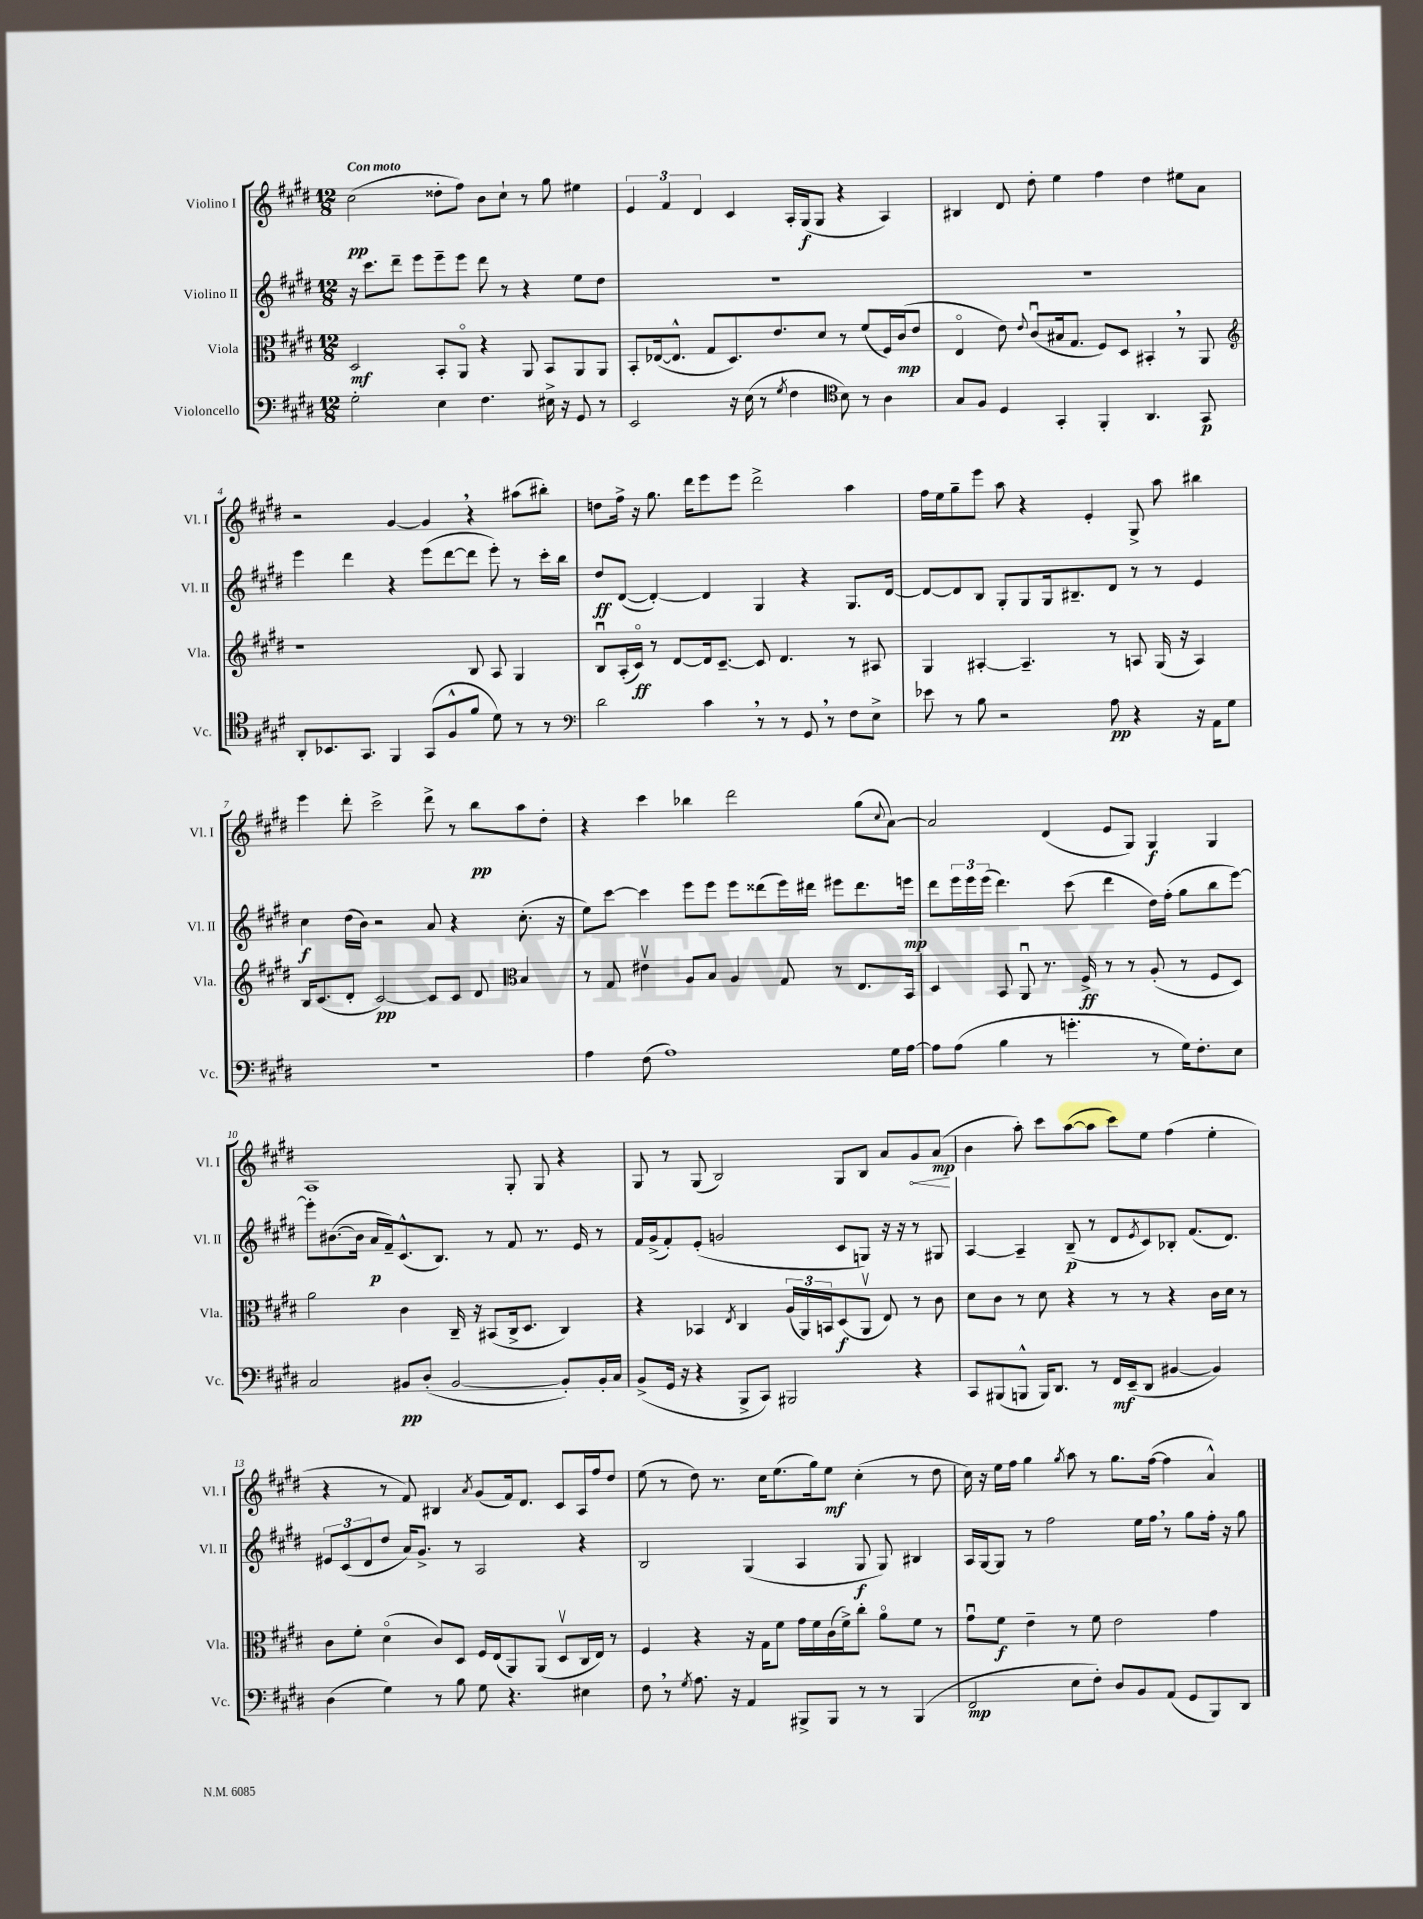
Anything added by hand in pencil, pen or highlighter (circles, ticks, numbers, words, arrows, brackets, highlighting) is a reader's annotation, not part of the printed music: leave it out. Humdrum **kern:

**kern	**kern	**kern	**kern
*staff4	*staff3	*staff2	*staff1
*clefF4	*clefC3	*clefG2	*clefG2
*k[f#c#g#d#]	*k[f#c#g#d#]	*k[f#c#g#d#]	*k[f#c#g#d#]
*M12/8	*M12/8	*M12/8	*M12/8
2G#'\	2D#/	16r	(2cc#\
.	.	8.ccc#\L	.
.	.	8ddd#~\J	.
.	.	8eee\L	.
4E\	8BB'/L	8eee~\	8dd##'\L
.	8AAo/J	8eee\J	8ff#\J)
4.F#\	4r	8ddd#\	8b\L
.	.	8r	8cc#`\J
.	8AA/	4r	8r
16E#^\	8BB/L	.	8gg#\
16r	.	.	.
8GG#/	8AA/	8ee\L	4ee#\
8r	8AA/J	8dd#\J	.
=	=	=	=
2EE/	8BB'/L	1.r	6e/
.	([16E-/k	.	.
.	.	.	6f#/
.	8.E-^^/]J	.	.
.	.	.	6d#/
.	8G#/L	.	.
16r	8.D#/)	.	4c#/
(16E\	.	.	.
8r	.	.	.
.	8.e/	.	.
8qG#/	.	.	.
4F#\	.	.	16A'/LL
.	.	.	(16G#/J
.	8d#/J	.	8G#/J
*clefC4	*	*	*
8B\)	8r	.	4r
8r	(8f#/L	.	.
4A\	16F#/L)	.	4A/)
.	(16c#/J	.	.
.	8e/J	.	.
=	=	=	=
8G#/L	4Eo/	1.r	4B#/
8F#/J	.	.	.
4D#/	8e\)	.	8d#/
.	8qqe/	.	.
.	(8c#u/L	.	8dd#'\
4GG#'/	16B#/k	.	4ee\
.	8.G#/J	.	.
4FF#'/	8F#/L)	.	4ff#\
.	8D#/J	.	.
4.AA/	4BB#'/	.	4dd#\
.	8r	.	8ee#\L
8GG#/	8AA/	.	8a\J
=	=	=	=
*	*clefG2	*	*
8AA'/L	1r	4eee\	2r
8.BB-/	.	.	.
.	.	4ddd#\	.
8.GG#/J	.	.	.
4FF#/	.	4r	[4g#/
(8GG#/L	.	(8eee\L	4g#/]
8F#^^/	.	[8ddd#\	.
8f#/J	8B/	8ddd#\]J	4r
8d#\)	8A/	8eee'\)	.
8r	4G#/	8r	(8aa#\L
8r	.	16ccc#'\LL	8bb#'\J)
.	.	16bb\JJ	.
=	=	=	=
*clefF4	*	*	*
2d#\	8Bu/L	8dd#/L	8dd\L
.	(16A'/L	([8d#/J	16ff#^\Jk
.	16c#o/JJ)	.	16r
.	8r	4d#'/_)	8.gg#\
.	[8d#/L	.	.
.	.	.	16ddd#\LK
4c#\	16d#/]k	4d#/]	8eee\
.	[8.c#~/J	.	.
.	.	.	8eee\J
8r	8c#/]	4G#/	2ddd#^\
8r	4.d#/	.	.
8GG#/	.	4r	.
8r	.	.	.
8F#\L	8r	8.G#/L	4aa\
8E^\J	8A#/	.	.
.	.	[16d#/Jk	.
=	=	=	=
8e-\	4G#/	8d#/_L	16ff#\LL
.	.	.	16ee\J
8r	.	8d#/]	8gg#~\
8B\	[4A#'/	8B/J	8eee\J
2r	.	8G#'/L	8aa\
.	4.A#~/]	8G#/	4r
.	.	16G#/k	.
.	.	8.B#~/	.
.	.	.	4e'/
8A\	8r	8d#/J	.
4r	8A/	8r	8G#^/
.	(16G#/	8r	8aa\
.	16r	.	.
16r	4A/)	4e/	4bb#\
16AA\LK	.	.	.
8G#\J	.	.	.
=	=	=	=
1.r	16B/LK	4cc#\	4eee\
.	(8.c#/	.	.
.	8d#'/J	(16dd#\LL	8ddd#'\
.	.	16b\JJ)	.
.	[2c#/)	2r	2ccc#^\
.	8c#/]L	8a/	8ddd#^\
.	8c#/J	4r	8r
.	8d#/	.	8bb\L
*	*clefC3	*	*
.	4B/	(8.cc#'\	8aa\
.	.	.	8dd#'\J
.	.	16r	.
=	=	=	=
4A\	8r	8ee\L)	4r
.	8G#/	[8ccc#\J	.
(8F#\	4e#v\	4ccc#\]	4ccc#\
1A)	.	.	.
.	8A/L	8eee\L	4bb-\
.	8B/J	8eee\J	.
.	4A/	8eee\L	2ddd#\
.	.	(8ddd##\	.
.	8G#/	16eee\L)	.
.	.	16ddd#\JJ	.
.	8r	8eee#\L	.
.	8.E/L	8.ddd#\	(8gg#\L
.	.	.	8qqcc#/
16G#\LL	.	.	[8a\J)
[16A\JJ	16BB/Jk	16eee\Jk	.
=	=	=	=
8A\]L	4D#/	8ddd#\L	2a/]
(8A\J	.	24eee\L	.
.	.	24eee\	.
.	.	(24eee\JJ	.
4B\	8BB/	4.ddd#\)	.
.	8AAu/	.	.
8r	8.r	.	(4d#/
4.g'\	.	(8ccc#\	.
.	16F#^/	.	.
.	8r	4ddd#\	8e/L
.	8r	.	8G#/J)
8r	(8A'/	16dd#\LL)	4G#/
.	.	(16ff#'\JJ	.
16G#\LK)	8r	8gg#\L	.
8.F#'\	.	.	.
.	8F#/L	8bb\	4G#/
8E\J	8D#/J)	[8eee\J)	.
=	=	=	=
2C#/	2a\	8eee'\]L	1A
.	.	([8.b#\	.
.	.	16b#\]Jk	.
.	.	16a/LL	.
.	.	16f#~/J)	.
8BB#/L	4c#\	(8.c#^^/	.
(8D#'/J	.	.	.
.	.	8.B/J)	.
[2BB#/	16C#~/	.	.
.	16r	.	.
.	(8BB#/L	8r	.
.	16C#^/k	8f#/	8G#'/
.	8.D#/J	.	.
.	.	8.r	8G#/
8BB#'/]L)	4C#/)	.	4r
.	.	16e/	.
16BB#'/L	.	8r	.
16C#/JJ	.	.	.
=	=	=	=
(8BB^/L	4r	16f#/LL	8G#/
.	.	(16g#^/J	.
16GG#/Jk	.	8f#'/)	8r
16r	.	.	.
4r	4BB-/	(8e'/J	(8G#/
.	.	2g/	2B/)
.	8qE/	.	.
8BBB^/L	4C#/	.	.
8CC#/J)	.	.	.
2BBB#/	(24A/LL	.	.
.	24AA/)	.	.
.	24BB/J	.	.
.	(8D#/	8c#/L	8G#/L
.	8AAv/J	8G/J)	8B/J
.	8E/)	16r	8a/L
.	.	16r	.
4r	8r	8r	8g#/
.	8c#\	8G#/	(8a/J
=	=	=	=
8CC#/L	8d#\L	[4A/	4b\
(8BBB#/	8c#\J	.	.
8BBB^^/J	8r	4A~/]	8aa'\)
16BBB/LK)	8d#\	.	8ccc#\L
8.DD#/J	.	.	.
.	4r	(8B~/	([8aa\
8r	.	8r	8aa\]J
16FF#/LL	8r	8d#/L	8ccc#\L)
(16EE~/J	.	.	.
.	.	8qe/	.
8DD#/J	8r	8c#/)	8ee\J
[4BB#/	4r	8B-'/J	(4ff#\
.	.	(8.f#/L	.
4BB#/])	16c#\LL	.	4ee'\
.	16d#\JJ	8.d#/J)	.
.	8r	.	.
=	=	=	=
(4D#\	8c#\L	12e#/L	4r
.	.	(12c#/	.
.	8f#'\J	.	.
.	.	12d#/	.
4G#\)	(4d#o\	8dd#/J	8r
.	.	16a/LK)	8f#/)
.	.	8.g#^/J	.
8r	8c#/L)	.	4B#/
8B\	8D#/J	8r	.
.	.	.	8qa/
8G#\	16F#/LL	2A/	(8g#/L
.	(16E/J	.	.
4.r	8AA/)	.	16f#/k)
.	.	.	8.d#/J
.	(8AA/J	.	.
.	8D#v/L	.	8c#/L
4E#\	16C#/L	4r	16A/L
.	16E/JJ)	.	16ff#/J
.	8r	.	8dd#/J
=	=	=	=
8F#\	4F#/	2B/	(8ee\
8r	.	.	8r
8qG#/	.	.	.
8.A\	4r	.	8dd#\)
.	.	.	8.r
16r	.	.	.
4AA/	16r	(4G#/	.
.	16G#\LK	.	16cc#\LK
.	8f#\J	.	(8.ee\
8BBB#^/L	16g#\LL	4A/	.
.	16f#\	.	16gg#\k)
8BBB#/J	(16c#\	.	8ee\J
.	16f#^\J)	.	.
8r	8cc#'\J	8G#/	(4cc#'\
8r	8ao\L	8G#/)	.
(4BBB#/	8f#\J	4B#/	8r
.	8r	.	8dd#\
=	=	=	=
2FF#/	8g#u\L	16A/LL	16cc#\)
.	.	[16G#/J	16r
.	8f#\J	8G#/]J	16ee\LL
.	.	.	16ff#\JJ
.	4e~\	8r	4gg#\
.	.	2ff#\	.
.	.	.	8qgg#/
8E\L	8r	.	8aa\
8F#'\J)	8f#\	.	8r
8D#/L	2e\	.	8.gg#\L
8BB/	.	16ee\LL	.
.	.	16ff#\JJ	([16ff#\Jk
(8AA/J	.	8r	4ff#\]
8GG#/L	.	8gg#\L	.
8BBB/)	4g#\	16ff#'\Jk	4a^^/)
.	.	16r	.
8DD#/J	.	8gg#\	.
==	==	==	==
*-	*-	*-	*-
